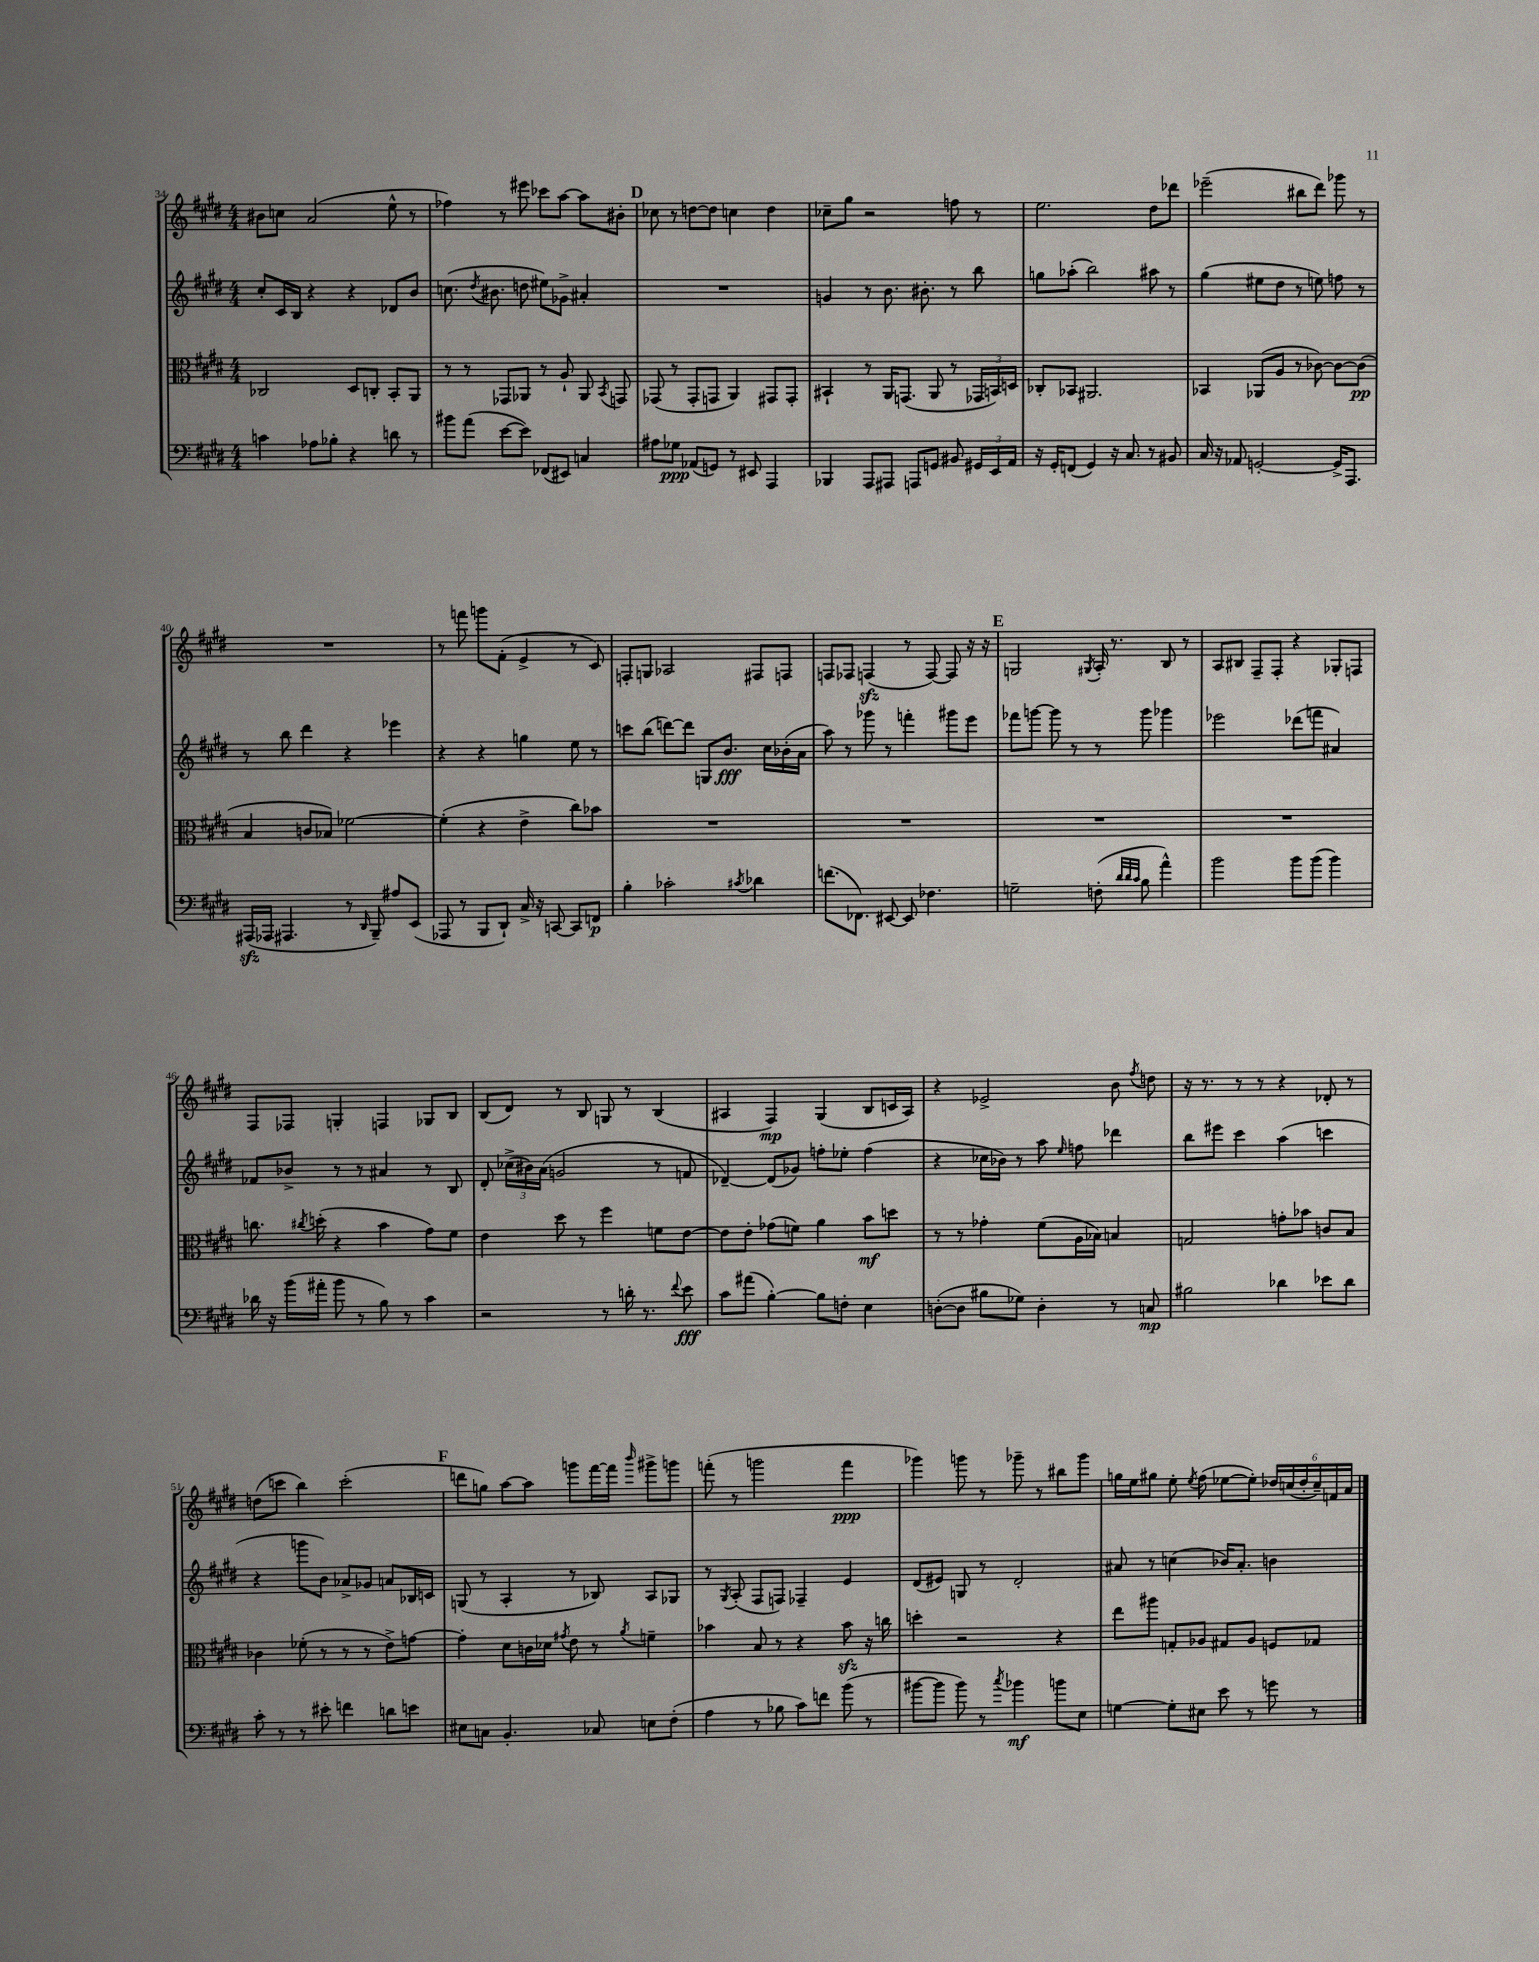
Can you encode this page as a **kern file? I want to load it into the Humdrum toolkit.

**kern	**dynam	**kern	**dynam	**kern	**dynam	**kern	**dynam
*part4	*part4	*part3	*part3	*part2	*part2	*part1	*part1
*staff4	*staff4	*staff3	*staff3	*staff2	*staff2	*staff1	*staff1
*clefF4	*	*clefC3	*	*clefG2	*	*clefG2	*
*k[f#c#g#d#]	*	*k[f#c#g#d#]	*	*k[f#c#g#d#]	*	*k[f#c#g#d#]	*
*M4/4	*	*M4/4	*	*M4/4	*	*M4/4	*
=34	=34	=34	=34	=34	=34	=34	=34
4cn\	.	2C-X/	.	8cc#'/L	.	8b#X\L	.
.	.	.	.	16c#/L	.	8ccn\J	.
.	.	.	.	16B/JJ	.	.	.
8A-X\L	.	.	.	4r	.	(2a/	.
8B-X'\J	.	.	.	.	.	.	.
4r	.	8D#/L	.	4r	.	.	.
.	.	8Cn'/J	.	.	.	.	.
8dn\	.	8BB'/L	.	8d-X/L	.	8ee^^\	.
8r	.	8AA/J	.	8b/J	.	8r	.
=35	=35	=35	=35	=35	=35	=35	=35
8b#X\L	.	8r	.	(8.ccn\	.	4ff-X\)	.
(8a\J	.	8r	.	.	.	.	.
.	.	.	.	8qdd#/	.	.	.
.	.	.	.	8.b#X\	.	.	.
[8e\L	.	8GG-X/L	.	.	.	8r	.
8e\J])	.	8AA-X/J	.	8ddn\	.	8eee#X\	.
(8FF-X/L	.	8r	.	8ee#X\L)	.	8ccc-X\L	.
8EE#X/J)	.	8A`/	.	8g-X^\J	.	[8aa\J	.
4Cn/	.	8AA-/	.	4a#X'/	.	8aa\L]	.
.	.	8qBB/	.	.	.	.	.
.	.	8GGn/	.	.	.	8b#X'\J	.
!!LO:REH:place=s1:t=D
=36	=36	=36	=36	=36	=36	=36	=36
8A#X\L	.	(8GG-X/	.	1r	.	8cc-X\	.
8G-X\J	ppp	8r	.	.	.	8r	.
(8AA-X/L	.	8GG-'/L	.	.	.	[8ddn\L	.
8GGn/J)	.	8GGn/J	.	.	.	8dd\J]	.
8r	.	4AA/)	.	.	.	4ccn\	.
8EE#X/	.	.	.	.	.	.	.
4AAA/	.	8GG#X/L	.	.	.	4dd\	.
.	.	8GG#'/J	.	.	.	.	.
=37	=37	=37	=37	=37	=37	=37	=37
4BBB-X/	.	4BB#X`/	.	4gn/	.	8cc-X~\L	.
.	.	.	.	.	.	8gg#\J	.
8AAA/L	.	8r	.	8r	.	2r	.
8AAA#X/J	.	16AA/KL	.	8.b\	.	.	.
.	.	(8.GGn/J	.	.	.	.	.
8AAAn/L	.	.	.	.	.	.	.
.	.	.	.	8.b#X'\	.	.	.
8GGn/J	.	8AA/	.	.	.	.	.
8BB#X/	.	8r	.	8r	.	8ffn\	.
24GG#X/LL	.	24GG-X/LL	.	8bb\	.	8r	.
24EE/	.	24BBn/)	.	.	.	.	.
24AA/JJ	.	24Dn/JJ	.	.	.	.	.
=38	=38	=38	=38	=38	=38	=38	=38
16r	.	8C-X'/L	.	8ggn\L	.	2.ee\	.
16GG#'/KL	.	.	.	.	.	.	.
(8FFn/J	.	8BB-X/J	.	(8aa-X'\J	.	.	.
4GG#/)	.	2.AA#X/	.	2bb\)	.	.	.
16r	.	.	.	.	.	.	.
8.C#/	.	.	.	.	.	.	.
8r	.	.	.	8aa#X\	.	8dd#\L	.
8BB#X/	.	.	.	8r	.	8ddd-X\J	.
=39	=39	=39	=39	=39	=39	=39	=39
16C#/	.	4BB-X/	.	(4gg#\	.	(2eee-X~\	.
16r	.	.	.	.	.	.	.
8AA-X/	.	.	.	.	.	.	.
[2GGn'/	.	(8AA-X/L	.	8ee#X\L	.	.	.
.	.	8A/J	.	8dd#\J	.	.	.
.	.	8r	.	8r	.	8bb#X\L	.
.	.	[8c-X\)	.	8een\)	.	8ddd#\J)	.
16GG^/KL]	.	8c-\L_	.	8ffn\	.	8ggg-X\	.
8.AAA/J	.	.	.	.	.	.	.
.	.	(8c-\J]	pp	8r	.	8r	.
!!LO:LB:g=z
=40	=40	=40	=40	=40	=40	=40	=40
(16AAA#Xzz/LL	.	4B/	.	8r	.	1r	.
16AAA-X/JJ	.	.	.	.	.	.	.
4.AAA#X/	.	.	.	8bb\	.	.	.
.	.	8cn/L	.	4ddd#\	.	.	.
.	.	8B-X/J)	.	.	.	.	.
8r	.	[2f-X\	.	4r	.	.	.
16qqDD#/	.	.	.	.	.	.	.
8BBB~/)	.	.	.	.	.	.	.
8A#X/L	.	.	.	4eee-X\	.	.	.
(8EE/J	.	.	.	.	.	.	.
=41	=41	=41	=41	=41	=41	=41	=41
8AAA-X/	.	(4f-'\]	.	4r	.	8r	.
8r	.	.	.	.	.	8fffn\	.
8BBB/L	.	4r	.	4r	.	8gggn\L	.
8DD#`/J)	.	.	.	.	.	(8f#'\J	.
16C#^/	.	4e^\	.	4ggn\	.	4e^/	.
16r	.	.	.	.	.	.	.
[8CCn/	.	.	.	.	.	.	.
8CC/L]	.	8cc#\L)	.	8ee\	.	8r	.
8FFn/J	p	8b-X\J	.	8r	.	8c#/)	.
=42	=42	=42	=42	=42	=42	=42	=42
4B'\	.	1r	.	8cccn\L	.	8Fn'/L	.
.	.	.	.	(8bb\J	.	8Gn/J	.
2c-X'\	.	.	.	[8dddn\L)	.	2A-X/	.
.	.	.	.	8ddd\J]	.	.	.
.	.	.	.	8Gn/L	.	.	.
.	.	.	.	8.b/J	fff	.	.
8qc#X/	.	.	.	.	.	.	.
4d-X\	.	.	.	.	.	8F#X/L	.
.	.	.	.	16cc#\LL	.	.	.
.	.	.	.	(16b-X'\	.	8Fn/J	.
.	.	.	.	16a\JJ	.	.	.
=43	=43	=43	=43	=43	=43	=43	=43
(8.fn\L	.	1r	.	8aa\)	.	8Fn/L	.
.	.	.	.	8r	.	8F-X/J	.
8.FF-X\J)	.	.	.	.	.	.	.
.	.	.	.	8ggg-X\	.	(4Fnzz/	.
[8EE#X/	.	.	.	8r	.	.	.
8EE#/]	.	.	.	4fffn'\	.	8r	.
4.F-X\	.	.	.	.	.	[8F/)	.
.	.	.	.	8ggg#X\L	.	8F/]	.
.	.	.	.	8eee\J	.	16r	.
.	.	.	.	.	.	16r	.
!!LO:REH:place=s1:t=E
=44	=44	=44	=44	=44	=44	=44	=44
2Gn~\	.	1r	.	8fff-X\L	.	2Gn/	.
.	.	.	.	[8gggn\J	.	.	.
.	.	.	.	8ggg\]	.	.	.
.	.	.	.	8r	.	.	.
.	.	.	.	.	.	8qG#X/	.
(8Fn'\	.	.	.	8r	.	16A'/	.
.	.	.	.	.	.	8.r	.
32qqd#/LLL	.	.	.	.	.	.	.
32qqd#/	.	.	.	.	.	.	.
32qqc#/JJJ	.	.	.	.	.	.	.
8B\	.	.	.	8ggg\	.	.	.
4a^^\)	.	.	.	4ggg-X\	.	8B/	.
.	.	.	.	.	.	8r	.
=45	=45	=45	=45	=45	=45	=45	=45
2b\	.	1r	.	2eee-X\	.	8A/L	.
.	.	.	.	.	.	8B#X/J	.
.	.	.	.	.	.	8F#~/L	.
.	.	.	.	.	.	8F#'/J	.
8b\L	.	.	.	(8ddd-X\L	.	4r	.
(8b\J	.	.	.	8fffn\J	.	.	.
4b\)	.	.	.	4a#X/)	.	8G-X'/L	.
.	.	.	.	.	.	8Fn/J	.
!!LO:LB:g=z
=46	=46	=46	=46	=46	=46	=46	=46
16d-X\	.	8.ccn\	.	8f-X/L	.	8F#/L	.
16r	.	.	.	.	.	.	.
(16b\LL	.	.	.	8b-X^/J	.	8F-X/J	.
.	.	8qcc#X/	.	.	.	.	.
16a#X'\JJ	.	(16ddn'\	.	.	.	.	.
8b\	.	4r	.	8r	.	4Gn'/	.
8r	.	.	.	8r	.	.	.
8B\)	.	4b\	.	4a#X/	.	4Fn/	.
8r	.	.	.	.	.	.	.
4c#\	.	8g#\L)	.	8r	.	8G-X/L	.
.	.	8f#\J	.	8B/	.	8B/J	.
=47	=47	=47	=47	=47	=47	=47	=47
2r	.	4e\	.	8d#'/	.	(8B/L	.
.	.	.	.	(24cc-X^\LL	.	8d#/J)	.
.	.	.	.	24b#X\)	.	.	.
.	.	.	.	(24a\JJ	.	.	.
.	.	8dd#\	.	2gn/	.	8r	.
.	.	8r	.	.	.	8B/	.
8r	.	4ff#\	.	.	.	8Gn/	.
16dn'\	.	.	.	.	.	8r	.
8.r	.	.	.	.	.	.	.
.	.	8fn\L	.	8r	.	(4B/	.
8qqf#/	.	.	.	.	.	.	.
8e\	fff	[8e\J	.	8fn/	.	.	.
=48	=48	=48	=48	=48	=48	=48	=48
8c#\L	.	8e\L]	.	[4d-X~/)	.	4A#X/	.
(8a#X\J	.	8e'\J	.	.	.	.	.
[4B'\)	.	(8g-X\L	.	(8d-/L]	.	4F#/)	mp
.	.	8fn\J)	.	8g-X/J)	.	.	.
8B\L]	.	4a\	.	8ffn'\L	.	(4G#/	.
8Fn'\J	.	.	.	8ee-X'\J	.	.	.
4E\	.	8b\L	mf	(4ff\	.	8B/L	.
.	.	8ddn\J	.	.	.	16cn/L	.
.	.	.	.	.	.	16A#/JJ)	.
=49	=49	=49	=49	=49	=49	=49	=49
([8Dn'\L	.	8r	.	4r	.	4r	.
8D\J]	.	8r	.	.	.	.	.
8B#X\L	.	4g-X'\	.	16cc-X\LL	.	2e-X^/	.
.	.	.	.	16b-X\JJ)	.	.	.
8G-X\J)	.	.	.	8r	.	.	.
4D'\	.	(8f#\L	.	8aa\	.	.	.
.	.	.	.	16qqee/	.	.	.
.	.	16A\L	.	8ffn\	.	.	.
.	.	16B-X\JJ)	.	.	.	.	.
8r	.	4Bn/	.	4ddd-X\	.	8b\	.
.	.	.	.	.	.	8qff#/	.
8Cn/	mp	.	.	.	.	8ddn\	.
=50	=50	=50	=50	=50	=50	=50	=50
2B#X\	.	2Gn/	.	8bb\L	.	16r	.
.	.	.	.	.	.	8.r	.
.	.	.	.	8eee#X\J	.	.	.
.	.	.	.	4ccc#\	.	8r	.
.	.	.	.	.	.	8r	.
4d-X\	.	8gn'\L	.	(4aa\	.	4r	.
.	.	8b-X\J	.	.	.	.	.
8e-X\L	.	8cn/L	.	4cccn\	.	8d-X'/	.
8d-\J	.	8B/J	.	.	.	8r	.
!!LO:LB:g=z
=51	=51	=51	=51	=51	=51	=51	=51
8c#'\	.	4c-X\	.	4r	.	(8ddn\L	.
8r	.	.	.	.	.	8cccn\J	.
8r	.	(8f-X'\	.	8gggn\L	.	4bb\)	.
8e#X'\	.	8r	.	8b\J)	.	.	.
4fn\	.	8r	.	8a-X^/L	.	(2ccc'\	.
.	.	8r	.	8g-X/J	.	.	.
8dn\L	.	8e^\L)	.	8an/L	.	.	.
8en\J	.	[8gn\J	.	16B-X/L	.	.	.
.	.	.	.	16cn/JJ	.	.	.
!!LO:REH:place=s1:t=F
=52	=52	=52	=52	=52	=52	=52	=52
8E#X\L	.	4g'\]	.	(8Gn/	.	8dddn\L	.
8Cn\J	.	.	.	8r	.	8ggn\J)	.
4.BB'/	.	8d#\L	.	4A'/	.	[8aa\L	.
.	.	16cn\L	.	.	.	8aa\J]	.
.	.	16d-X\JJ	.	.	.	.	.
.	.	8qg#X/	.	.	.	.	.
.	.	8e\	.	8r	.	8gggn\L	.
8C-X/	.	8r	.	8B-X/)	.	[16fff#\L	.
.	.	.	.	.	.	16fff#\JJ]	.
.	.	8qa/	.	.	.	16qqbbb/	.
8En\L	.	4fn~\	.	8A/L	.	8ggg#X^\L	.
(8F#'\J	.	.	.	8G-X/J	.	8gggn\J	.
=53	=53	=53	=53	=53	=53	=53	=53
4A\	.	4b-X\	.	8r	.	(8fffn'\	.
.	.	.	.	8qG#/	.	.	.
.	.	.	.	(8A'/	.	8r	.
8r	.	8B/	.	8F#/L	.	2gggn\	.
8B-X\	.	8r	.	8Fn/J)	.	.	.
8c#\L)	.	4r	.	4F-X~/	.	.	.
8fn\J	.	.	.	.	.	.	.
(8b\	.	8b-zz\	.	4e/	.	4fff\	ppp
8r	.	16r	.	.	.	.	.
.	.	16ccn\	.	.	.	.	.
=54	=54	=54	=54	=54	=54	=54	=54
[8b#X\L	.	4ddn'\	.	(8d#/L	.	4ggg-X\)	.
8b#\J]	.	.	.	8e#X/J)	.	.	.
8b#\)	.	2r	.	8Gn/	.	8gggn\	.
8r	.	.	.	8r	.	8r	.
8qcc#/	.	.	.	.	.	.	.
4b-X\	mf	.	.	2d#'/	.	8ggg-X~\	.
.	.	.	.	.	.	8r	.
8bn\L	.	4r	.	.	.	8bb#X\L	.
8E\J	.	.	.	.	.	8ggg-\J	.
=55	=55	=55	=55	=55	=55	=55	=55
[4Gn\	.	8ee\L	.	8a#X/	.	16ggn\LL	.
.	.	.	.	.	.	16ee\J	.
.	.	8aa#X\J	.	8r	.	8gg#X\J	.
8G'\L]	.	8Gn'/L	.	(4ccn\	.	8ee'\	.
.	.	.	.	.	.	8qee/	.
8E#X\J	.	8A-X/J	.	.	.	(8ff#\	.
8e\	.	8G#X/L	.	16b-X/KL)	.	[8ee-X\L	.
.	.	.	.	8.a#'/J	.	.	.
8r	.	8A-/J	.	.	.	8ee-'\J])	.
8gn\	.	8Fn/L	.	4bn\	.	24dd-X/LL	.
.	.	.	.	.	.	(24ccn/	.
.	.	.	.	.	.	24dd-'/	.
8r	.	8G-X/J	.	.	.	24cc~/)	.
.	.	.	.	.	.	24fn/	.
.	.	.	.	.	.	24a/JJ	.
==	==	==	==	==	==	==	==
*-	*-	*-	*-	*-	*-	*-	*-
